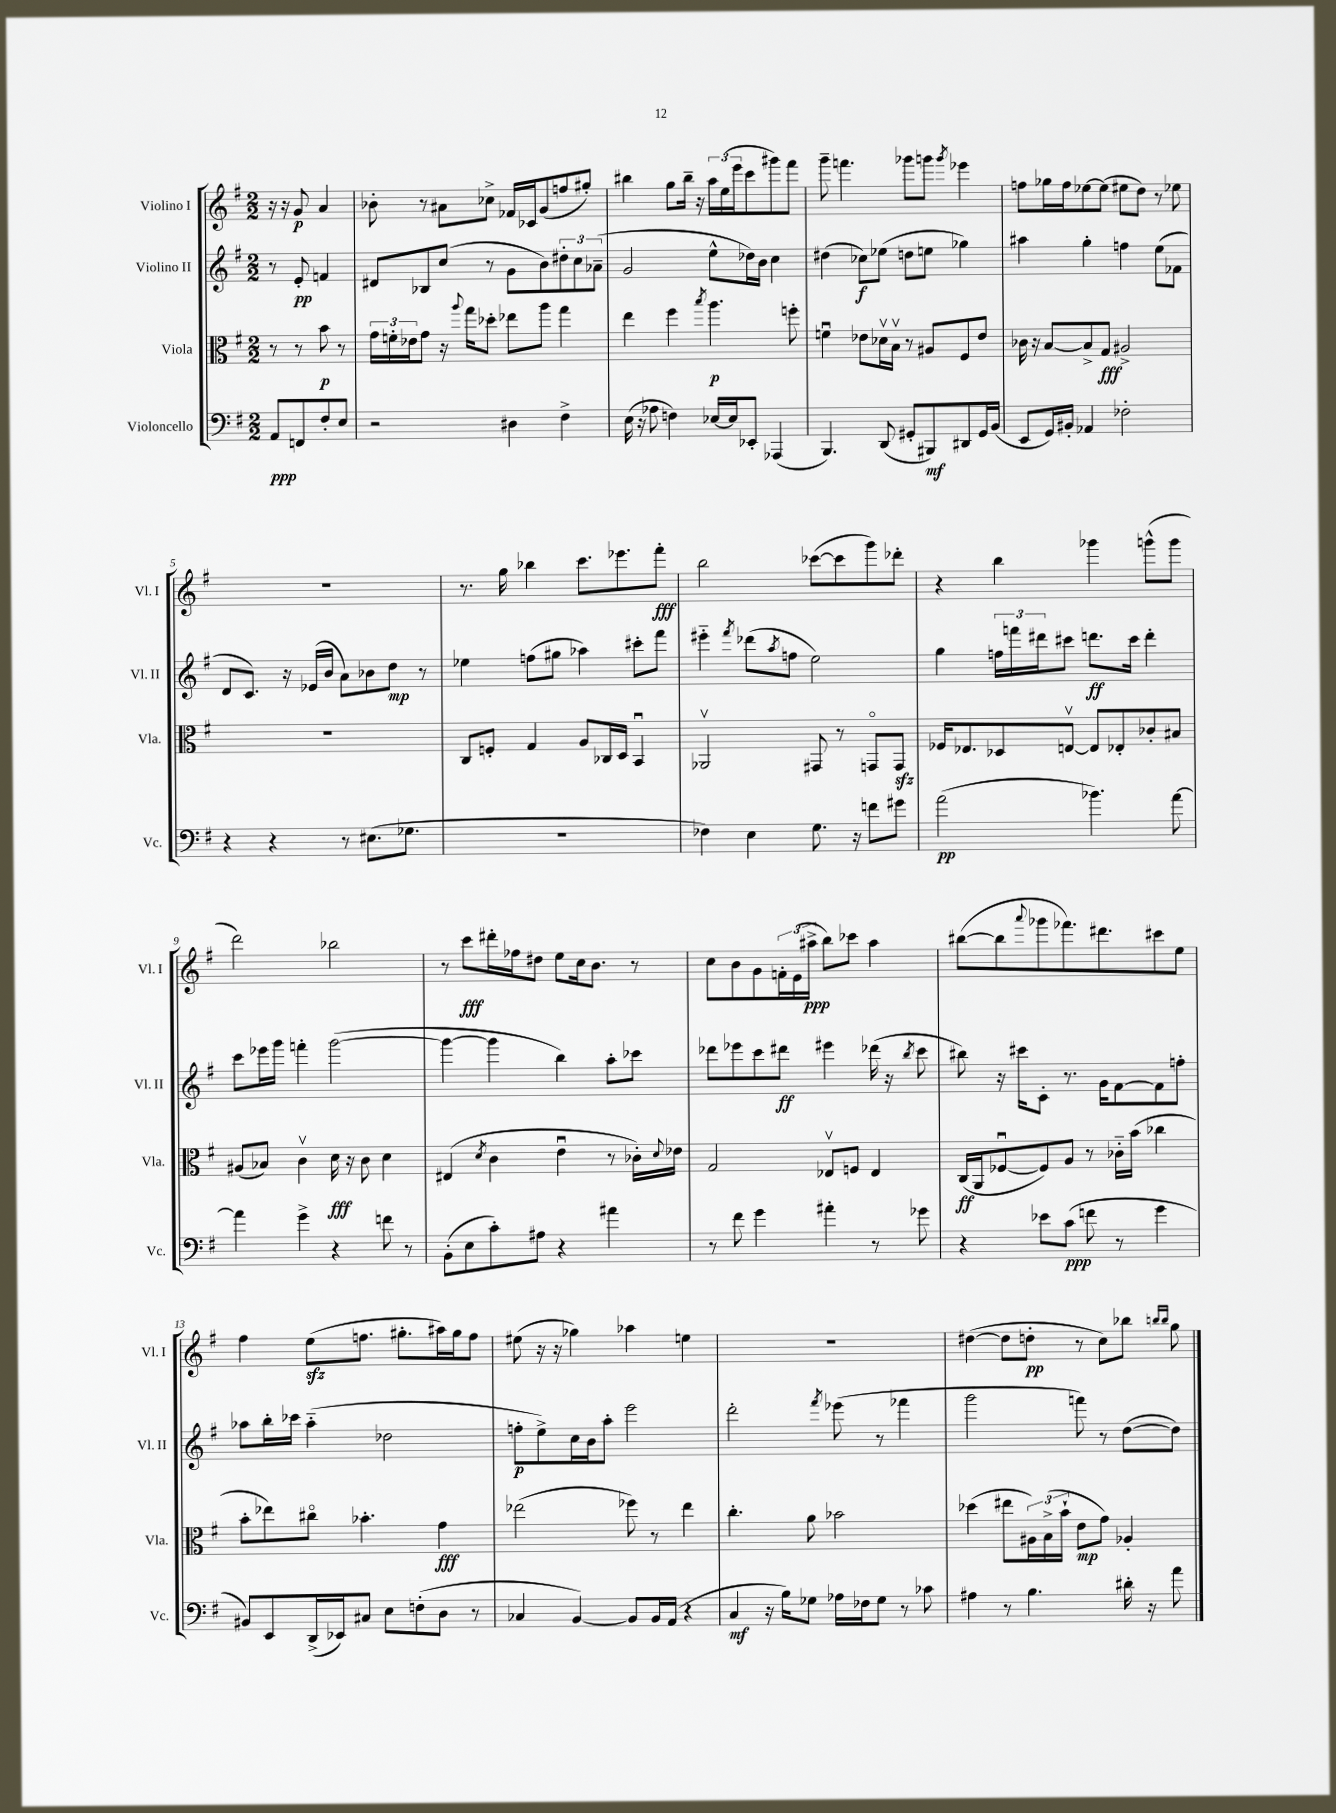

**kern	**kern	**kern	**kern
*staff4	*staff3	*staff2	*staff1
*clefF4	*clefC3	*clefG2	*clefG2
*k[f#]	*k[f#]	*k[f#]	*k[f#]
*M2/2	*M2/2	*M2/2	*M2/2
8AA	8r	8r	16r
.	.	.	16r
8FF	8r	8e'	8g
8F#'	8b	4f	4a
8E	8r	.	.
=	=	=	=
2r	24g	8d#	8b-'
.	24f'	.	.
.	24e-	.	.
.	8g	8B-	8r
.	16r	(8cc	8a#
.	8qqaa	.	.
.	16gg	.	.
.	8dd-'	8r	8cc-^
4D#	8ee-	8g	16f-
.	.	.	16c-
.	8aa	8b)	(8g
4F#^	4gg	12dd#'	8ff
.	.	12cc	.
.	.	.	8gg#')
.	.	(12a-~	.
=	=	=	=
(16E	4ee	2g	4bb#
16r	.	.	.
8A-	.	.	.
4F)	4ff#	.	8gg
.	.	.	16bb#~
.	.	.	16r
.	8qbb	.	.
[16E-	4.aa	8ee^^	24aa
.	.	.	(24ee
16E-]	.	.	.
.	.	.	24eee
8EE-'	.	16dd-)	8ccc
.	.	16b	.
(4AAA-	.	4cc	8ggg#)
.	8ff'	.	8fff#
=	=	=	=
4.BBB)	4fu	(4dd#	8ggg~
.	.	.	4.fff
.	8e-	8cc-)	.
(8DD	16d-v	(8ee-	.
.	16Bv	.	.
8GG#'	8r	8dd	8ggg-
8BBB#)	8A#	8ee	8ggg
.	.	.	8qggg
8DD#	8F#	4gg-)	4eee-
16GG#	8e-	.	.
(16BB	.	.	.
=	=	=	=
8EE	16c-	4aa#	8ff
.	16r	.	.
16GG)	[8B	.	16gg-
16BB#'	.	.	16ff
4AA-	8B^]	4gg'	[8ee-
.	8G	.	(8ee-]
2F-'	2A#^	4ff	8ee#
.	.	.	8dd)
.	.	(8ee	8r
.	.	8f-	8ee-
=	=	=	=
4r	1r	8d	1r
.	.	8.c)	.
4r	.	.	.
.	.	16r	.
.	.	(16e-	.
.	.	16b	.
8r	.	8a)	.
(8.E#	.	8b-	.
.	.	8dd	.
8.G-	.	.	.
.	.	8r	.
=	=	=	=
1r	8C	4ee-	8.r
.	8F'	.	.
.	.	.	16gg
.	4G	(8ff	4bb-
.	.	8gg#	.
.	8A	4aa-)	8.ccc
.	16C-	.	.
.	16D	.	8.eee-
.	4BBu	8ccc#'	.
.	.	8fff#	8fff#'
=	=	=	=
4F-)	2AA-v	4eee#'~	2bb
.	.	8qfff#	.
4E	.	(8ddd-	.
.	.	8qaa	.
.	.	8ff	.
8.G	8GG#	2ee)	([8ccc-
.	8r	.	8ccc-]
16r	.	.	.
8f	8GGo	.	8ggg)
8g#	8GG	.	8ddd-'
=	=	=	=
(2a	16F-	4gg	4r
.	8.E-	.	.
.	8D-	24ff	4bb
.	.	24fff	.
.	.	24ddd#	.
.	[8Ev	8ccc#	.
4.b-)	8E]	8.ddd	4ggg-
.	8E-'	.	.
.	.	16ccc#	.
.	8c-'	4ddd'	(8ggg^^
[8a	8B#	.	8ggg
=	=	=	=
4a]	(8A#	8ccc	2ddd)
.	8B-)	16eee-	.
.	.	16ggg	.
4g^	4cv	4fff'	.
4r	16d	([2ggg	2bb-
.	16r	.	.
.	8c	.	.
8f	4d	.	.
8r	.	.	.
=	=	=	=
(8BB'	(4E#	4ggg_	8r
8E	.	.	8ccc
.	8qd	.	.
8c')	4c	4ggg]	16ddd#'
.	.	.	16ff-
8A#	.	.	8dd#
4r	4eu	4bb)	8ee
.	.	.	16cc
.	.	.	8.b
4a#	8r	8aa'	.
.	16c-')	8ccc-	8r
.	8qqd	.	.
.	16e-	.	.
=	=	=	=
8r	2G	8ddd-	8cc
8f#	.	8eee-	8b
4g	.	8ccc	8g
.	.	8ddd#	24f'
.	.	.	(24e
.	.	.	24aa#^
4a#'	8E-v	4eee#	8bb)
.	8F	.	8ccc-
8r	4E-	(16ddd-	4aa#
.	.	16r	.
.	.	8qbb	.
8g-	.	8ccc	.
=	=	=	=
4r	(16C	8bb#)	([8bb#
.	16AA	.	.
.	[8F-u	16r	8bb#]
.	.	16ccc#	.
.	.	.	8qqaaa
8e-	8F-])	8c'	8ggg-
(8c	8A	8.r	8.fff-)
8f	8r	.	.
.	.	16g	8.ddd#
8r	16c-'~	[8f#	.
.	(16b	.	.
4g	4cc-	8f#]	8ccc#
.	.	8ff'	8ee
=	=	=	=
8BB#)	8b'	8aa-	4ff#
8EE	8ee-)	16bb'	.
.	.	16ccc-	.
(16DD^	8cc#o	(4aa-'~	(8ee
16EE-)	.	.	.
8C#	4.b-'	.	8.ff
8E	.	2dd-	.
.	.	.	8.gg#'
(8F'	.	.	.
8D	4g	.	16aa#)
.	.	.	16gg#
8r	.	.	8ff
=	=	=	=
4C-	(2ee-	8ff'	(8ee#
.	.	8ee^)	16r
.	.	.	16r
[4BB)	.	16cc	4gg-)
.	.	16b	.
.	.	8aa'	.
8BB]	8ff-)	2eee	4aa-
16BB	8r	.	.
(16AA	.	.	.
4r	4ee-	.	4ee
=	=	=	=
4C	4.cc'	2ddd'	1r
16r	.	.	.
16B)	.	.	.
8G-	8a	.	.
.	.	8qfff#	.
16A-	2b-	(8eee-	.
16F-	.	.	.
8G-	.	8r	.
8r	.	4fff-	.
8c-	.	.	.
=	=	=	=
4A#	(4dd-	2ggg	([4dd#
8r	8ee#	.	8dd#]
4.B	24A#)	.	8dd'
.	(24B^	.	.
.	24b`	.	.
.	8e	8fff)	8r
.	8g)	8r	8cc)
16d#'	4A-'	([8dd	8bb-
16r	.	.	.
.	.	.	16qqbb
.	.	.	16qqbb
8a	.	8dd])	8gg
==	==	==	==
*-	*-	*-	*-
